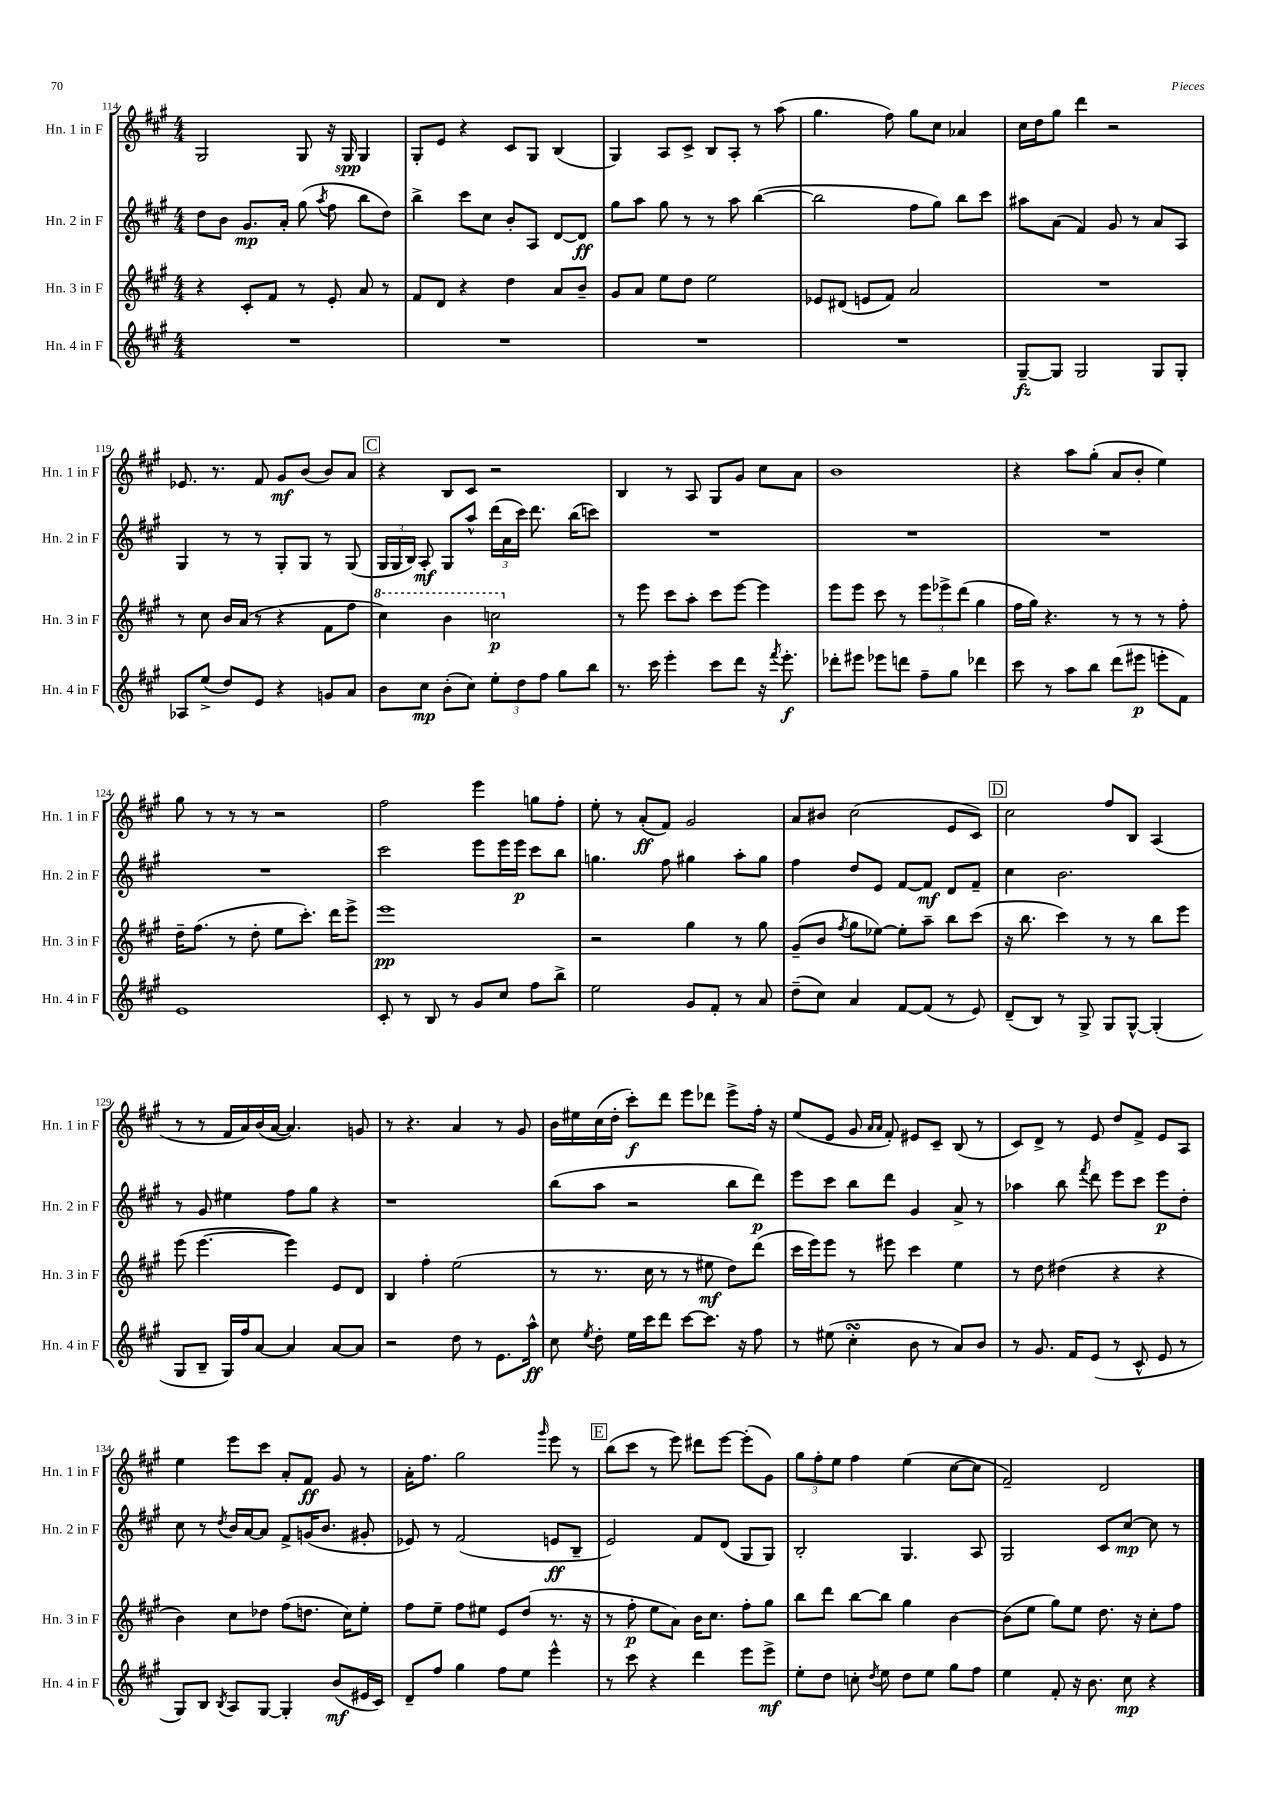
<<
\new StaffGroup <<
\new Staff = "s0" \with { instrumentName = "Hn. 1 in F" shortInstrumentName = "Hn. 1 in F" } {
    \clef treble \key a \major \numericTimeSignature \time 4/4
    \autoBeamOff gis2 gis8 r16 gis16\spp gis4 |
    gis8[-. e'8] r4 cis'8[ gis8] b4( |
    gis4) a8[ cis'8]-> b8[ a8]-. r8 a''8( |
    gis''4. fis''8) gis''8[ cis''8] aes'4 |
    cis''16[ d''16 gis''8] d'''4 r2 |
    ees'8. r8. fis'8 gis'8[\mf b'8]( b'8[) a'8] |
    \mark \markup { \box "C" } r4 b8[ cis'8] r2 |
    b4 r8 a8 gis8[ gis'8] cis''8[ a'8] |
    b'1 |
    r4 a''8[ gis''8]-.( a'8[ b'8]-. e''4) |
    gis''8 r8 r8 r8 r2 |
    fis''2 e'''4 g''8[ fis''8]-. |
    e''8-. r8 a'8[-.\ff( fis'8]) gis'2 |
    a'8[ bis'8] cis''2( e'8[ cis'8]) |
    \mark \markup { \box "D" } cis''2 fis''8[ b8] a4( |
    r8 r8 fis'16[ a'16) b'16( a'16]~ a'4.) g'8 |
    r8 r4. a'4 r8 gis'8 |
    b'16[ eis''16 cis''16( d''16]-. cis'''8[-.\f) d'''8] e'''8[ des'''8] e'''8[-> fis''16]-. r16 |
    e''8[( e'8] gis'8 \grace { a'16[ a'16] } fis'8-.) eis'8[ cis'8]-- b8( r8 |
    cis'8[) d'8]-> r8 e'8 d''8[ fis'8]-> e'8[ a8] |
    e''4 e'''8[ cis'''8] a'8[-. fis'8]\ff gis'8 r8 |
    a'16[-. fis''8.] gis''2 \grace { gis'''16 } e'''8 r8 |
    \mark \markup { \box "E" } b''8[( cis'''8] r8 e'''8) dis'''8[ e'''8]~ e'''8[-.( gis'8]) |
    \tuplet 3/2 { gis''8[ fis''8-. e''8] } fis''4 e''4( cis''8[~ cis''8] |
    fis'2--) d'2 \bar "|." |
}
\new Staff = "s1" \with { instrumentName = "Hn. 2 in F" shortInstrumentName = "Hn. 2 in F" } {
    \clef treble \key a \major \numericTimeSignature \time 4/4
    \autoBeamOff d''8[ b'8] gis'8.[\mp a'16]-. gis''8( \acciaccatura { a''8 } fis''8 b''8[ d''8]) |
    b''4-> cis'''8[ cis''8] b'8[-. a8] d'8[~ d'8]\ff |
    gis''8[ a''8] gis''8 r8 r8 a''8 b''4~( |
    b''2 fis''8[ gis''8]) b''8[ cis'''8] |
    ais''8[ a'8]( fis'4) gis'8 r8 a'8[ a8] |
    gis4 r8 r8 gis8[-. gis8] r8 gis8( |
    \mark \markup { \box "C" } \tuplet 3/2 { gis16[ gis16 b16]) } a8-.\mf gis8[ a''8]-^ \tuplet 3/2 { d'''16[( a'16 cis'''16]) } d'''8. b''16[( c'''8]) |
    R1 |
    R1 |
    R1 |
    R1 |
    cis'''2 e'''8[ e'''16 e'''16]\p cis'''8[ b''8] |
    g''4. fis''8 gis''4 a''8[-. gis''8] |
    fis''4 d''8[ e'8] fis'8[~ fis'8]\mf d'8[ fis'8]-- |
    \mark \markup { \box "D" } cis''4 b'2. |
    r8 gis'8 eis''4 fis''8[ gis''8] r4 |
    r1 |
    b''8[( a''8] r2 b''8[ d'''8]\p) |
    e'''8[ cis'''8] b''8[ d'''8] gis'4 a'8-> r8 |
    aes''4 b''8 \acciaccatura { fis'''8 } d'''8 e'''8[ cis'''8] e'''8[\p d''8]-. |
    cis''8 r8 \acciaccatura { d''8 } b'16[ a'16~ a'8] fis'8[-> g'16( b'8.] gis'8-. |
    ees'8) r8 fis'2( e'8[\ff b8]-- |
    \mark \markup { \box "E" } e'2) fis'8[ d'8]( gis8[ gis8]) |
    b2-. gis4. a8 |
    gis2 cis'8[ cis''8]~\mp cis''8 r8 \bar "|." |
}
\new Staff = "s2" \with { instrumentName = "Hn. 3 in F" shortInstrumentName = "Hn. 3 in F" } {
    \clef treble \key a \major \numericTimeSignature \time 4/4
    \autoBeamOff r4 cis'8[-. fis'8] r8 e'8-. a'8 r8 |
    fis'8[ d'8] r4 d''4 a'8[ b'8]-- |
    gis'8[ a'8] e''8[ d''8] e''2 |
    ees'8[ dis'8]( e'8[ fis'8]) a'2 |
    R1 |
    r8 cis''8 b'16[ a'16]( r8 r4 fis'8[ fis''8] |
    \mark \markup { \box "C" } \ottava #1 cis'''4) b''4 c'''2\p \ottava #0 |
    r8 e'''8 cis'''8[ a''8]-. cis'''8[ e'''8]~ e'''4 |
    e'''8[ e'''8] cis'''8 r8 \tuplet 3/2 { e'''8[ ees'''8-> d'''8]( } gis''4 |
    fis''16[ gis''16]) r4. r8 r8 r8 fis''8-. |
    d''16[-- fis''8.]( r8 d''8-. e''8[ cis'''8.]-.) d'''16[ e'''8]-> |
    e'''1\pp |
    r2 gis''4 r8 gis''8 |
    gis'8[--( b'8] \acciaccatura { fis''8 } gis''8[ ees''8]~) ees''8[-. a''8]-- b''8[ cis'''8]( |
    \mark \markup { \box "D" } r16 b''8. cis'''4) r8 r8 b''8[ e'''8] |
    e'''8( e'''4.~ e'''4) e'8[ d'8] |
    b4 fis''4-. e''2( |
    r8 r8. cis''16 r8 r8 eis''8\mf d''8[) d'''8]( |
    cis'''16[ e'''16) e'''8] r8 eis'''8 cis'''4 e''4 |
    r8 d''8 dis''4( r4 r4 |
    b'4) cis''8[ des''8] fis''8[( d''8.] cis''16[) e''8]-. |
    fis''8[ e''8]-- fis''8[ eis''8] e'8[ d''8]( r8. r16 |
    \mark \markup { \box "E" } r8 fis''8-.\p e''8[ a'8]) b'16[ cis''8.] fis''8[-. gis''8] |
    b''8[ d'''8] b''8[~ b''8] gis''4 b'4~ |
    b'8[( e''8] gis''8[) e''8] d''8. r16 cis''8[-. fis''8] \bar "|." |
}
\new Staff = "s3" \with { instrumentName = "Hn. 4 in F" shortInstrumentName = "Hn. 4 in F" } {
    \clef treble \key a \major \numericTimeSignature \time 4/4
    \autoBeamOff R1 |
    R1 |
    R1 |
    R1 |
    gis8[~--\fz gis8] gis2 gis8[ gis8]-. |
    aes8[ e''8]->( d''8[) e'8] r4 g'8[ a'8] |
    \mark \markup { \box "C" } b'8[ cis''8]\mp b'8[-.( cis''8]) \tuplet 3/2 { e''8[-. d''8 fis''8] } gis''8[ b''8] |
    r8. cis'''16 e'''4-. cis'''8[ d'''8] r16 \acciaccatura { fis'''8 } e'''8.-.\f |
    des'''8[-. eis'''8] ees'''8[ d'''8] fis''8[-- gis''8] des'''4 |
    cis'''8 r8 a''8[ b''8] d'''8[( eis'''8]\p e'''8[-. fis'8]) |
    e'1 |
    cis'8-. r8 b8 r8 gis'8[ cis''8] fis''8[ b''8]-> |
    e''2 gis'8[ fis'8]-. r8 a'8 |
    d''8[--( cis''8]) a'4 fis'8[~ fis'8]( r8 e'8) |
    \mark \markup { \box "D" } d'8[--( b8]) r8 gis8-> gis8[ gis8]~-^ gis4-.( |
    gis8[ b8]-- gis16[) fis''16 a'8]~ a'4 a'8[~ a'8] |
    r2 d''8 r8 e'8.[ a''16]-^\ff |
    cis''8 \acciaccatura { e''8 } d''8-. e''16[ cis'''16 d'''8] cis'''8[~ cis'''8.] r16 fis''8 |
    r8 eis''8( cis''4-.\turn b'8 r8 a'8[) b'8] |
    r8 gis'8. fis'16[ e'8]( r8 cis'8-^ e'8 r8 |
    gis8[) b8] \acciaccatura { b8 } a8[ gis8]~ gis4-. b'8[\mf( eis'16 cis'16]) |
    d'8[-- fis''8] gis''4 fis''8[ e''8] e'''4-^ |
    \mark \markup { \box "E" } r8 cis'''8 r4 d'''4 e'''8[ e'''8]->\mf |
    e''8[-. d''8] c''8-. \acciaccatura { d''8 } e''8 d''8[ e''8] gis''8[ fis''8] |
    e''4 fis'8-. r16 b'8. cis''8\mp r4 \bar "|." |
}
>>
>>
\layout { \context { \Score currentBarNumber = #114 } }
